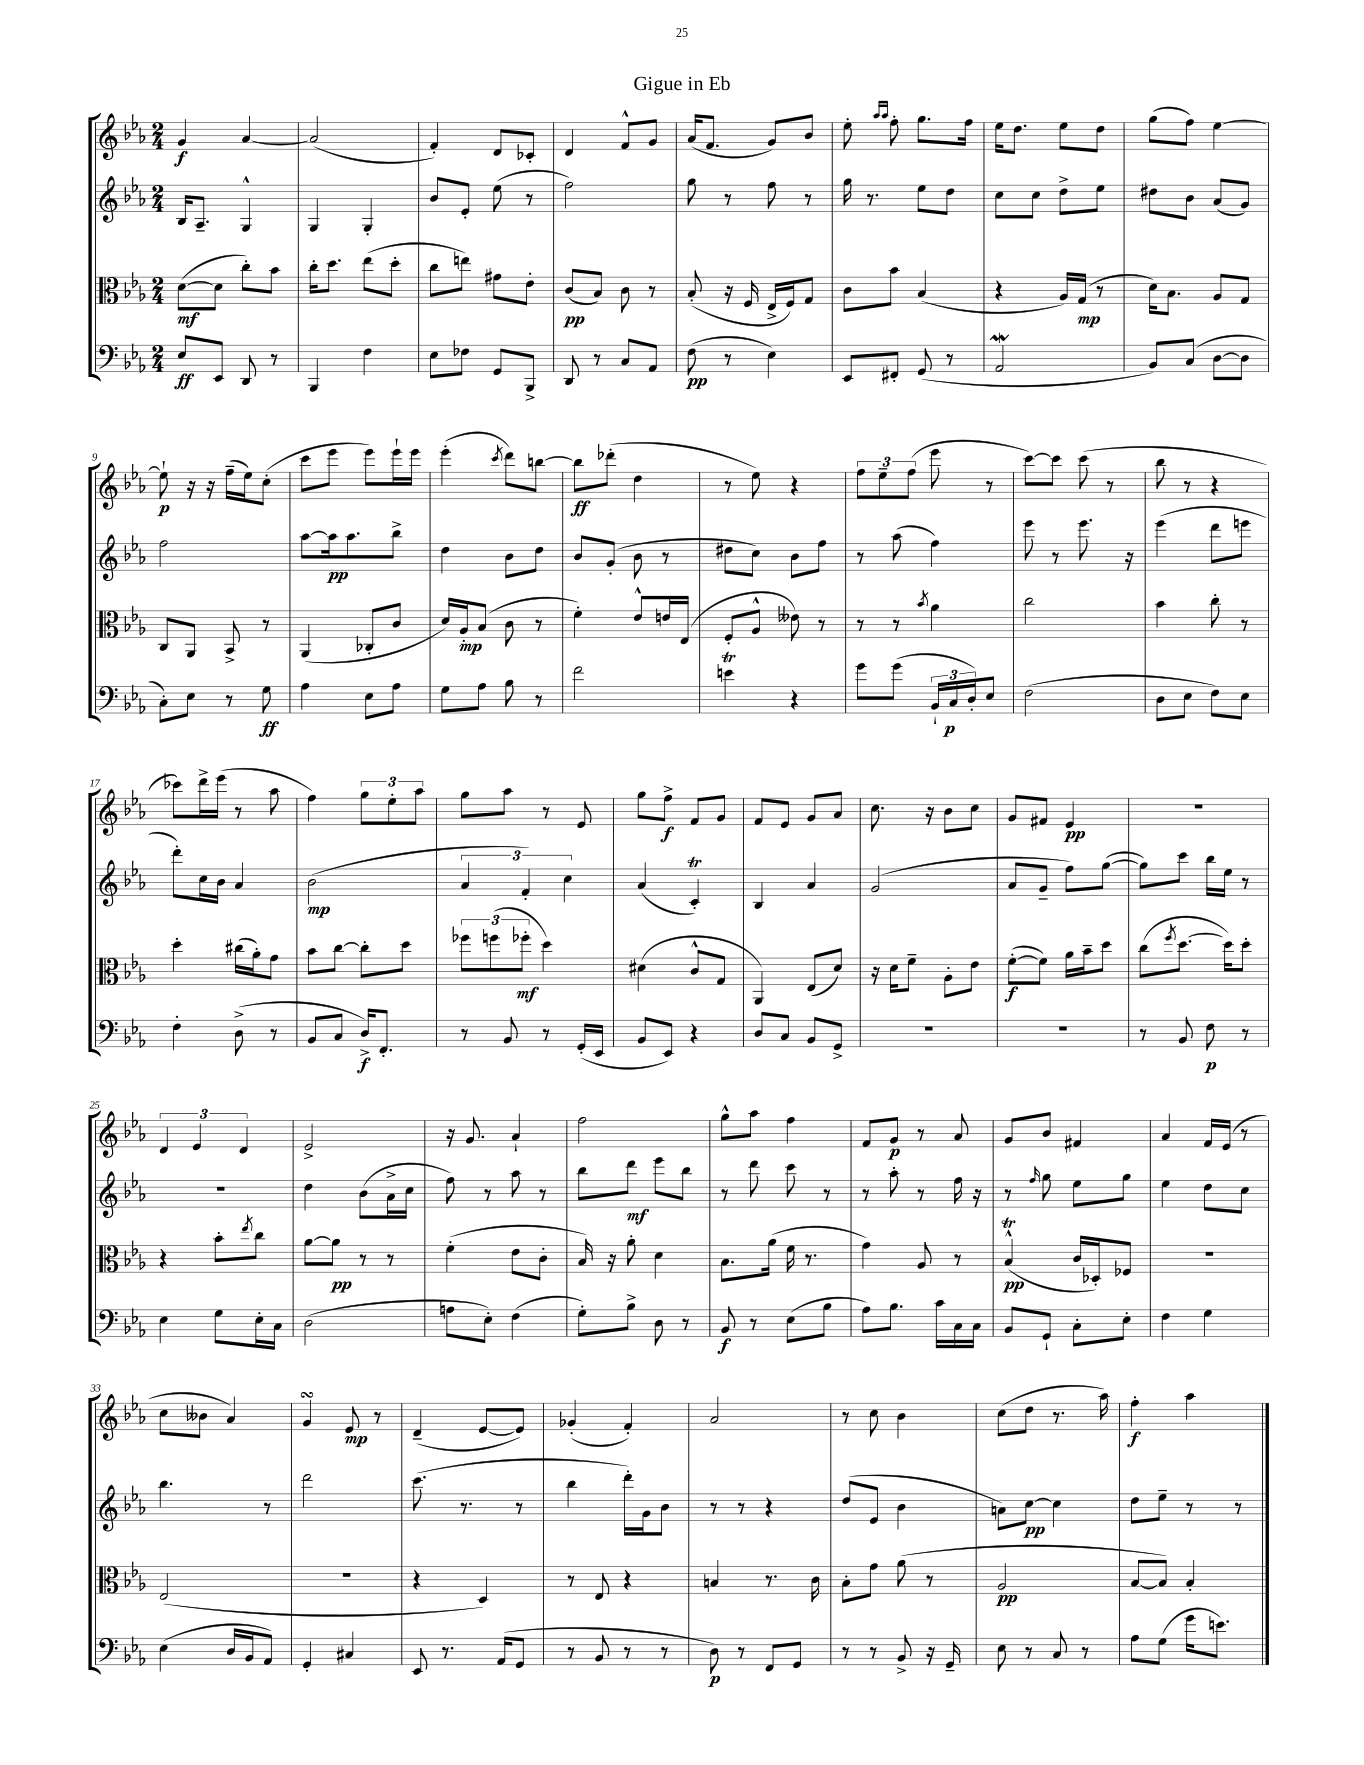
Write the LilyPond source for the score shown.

\header { title = "Gigue in Eb" }
<<
\new StaffGroup <<
\new Staff = "s0" {
    \clef treble \key ees \major \numericTimeSignature \time 2/4
    g'4\f aes'4~ |
    aes'2( |
    f'4-.) d'8 ces'8-. |
    d'4 f'8-^ g'8 |
    aes'16( f'8. g'8) bes'8 |
    ees''8-. \grace { aes''16 aes''16 } f''8-. g''8. f''16 |
    ees''16 d''8. ees''8 d''8 |
    g''8( f''8) ees''4~ |
    ees''8-!\p r16 r16 f''16--( ees''16) c''8-.( |
    c'''8 ees'''8 ees'''8) ees'''16-! ees'''16 |
    ees'''4-.( \acciaccatura { c'''8 } d'''8) b''8~ |
    b''8\ff des'''8-.( d''4 |
    r8 ees''8) r4 |
    \tuplet 3/2 { f''8 ees''8-- f''8( } ees'''8 r8 |
    c'''8~) c'''8 c'''8( r8 |
    bes''8 r8 r4 |
    ces'''8) d'''16-> ees'''16( r8 aes''8 |
    f''4) \tuplet 3/2 { g''8 ees''8-. aes''8 } |
    g''8 aes''8 r8 ees'8 |
    g''8 f''8->\f f'8 g'8 |
    f'8 ees'8 g'8 aes'8 |
    c''8. r16 bes'8 c''8 |
    g'8 fis'8 ees'4\pp |
    r2 |
    \tuplet 3/2 { d'4 ees'4 d'4 } |
    ees'2-> |
    r16 g'8. aes'4-! |
    f''2 |
    g''8-^ aes''8 f''4 |
    f'8 g'8\p r8 aes'8 |
    g'8 bes'8 fis'4 |
    aes'4 f'16 ees'16( r8 |
    c''8 beses'8 aes'4) |
    g'4\turn ees'8\mp r8 |
    d'4--( ees'8~ ees'8) |
    ges'4-.( f'4-.) |
    aes'2 |
    r8 c''8 bes'4 |
    c''8( d''8 r8. aes''16) |
    f''4-.\f aes''4 \bar "|." |
}
\new Staff = "s1" {
    \clef treble \key ees \major \numericTimeSignature \time 2/4
    bes16 aes8.-- g4-^ |
    g4 g4-. |
    bes'8 ees'8-. ees''8( r8 |
    f''2) |
    g''8 r8 f''8 r8 |
    g''16 r8. ees''8 d''8 |
    c''8 c''8 d''8-> ees''8 |
    dis''8 bes'8 aes'8( g'8) |
    f''2 |
    aes''8~ aes''16\pp aes''8. bes''8-> |
    d''4 bes'8 d''8 |
    bes'8 g'8-.( bes'8 r8 |
    dis''8 c''8) bes'8 f''8 |
    r8 aes''8( f''4) |
    ees'''8 r8 ees'''8. r16 |
    ees'''4( d'''8 e'''8 |
    d'''8-.) c''16 bes'16 aes'4 |
    bes'2\mp( |
    \tuplet 3/2 { aes'4 f'4-.) c''4 } |
    aes'4( c'4-.\trill) |
    bes4 aes'4 |
    g'2( |
    aes'8 g'8-- f''8) g''8~( |
    g''8) c'''8 bes''16 ees''16 r8 |
    R2 |
    d''4 bes'8( aes'16-> c''16 |
    f''8) r8 aes''8 r8 |
    bes''8 d'''8\mf ees'''8 bes''8 |
    r8 d'''8 c'''8 r8 |
    r8 aes''8-. r8 f''16 r16 |
    r8 \grace { f''16 } g''8 ees''8 g''8 |
    ees''4 d''8 c''8 |
    bes''4. r8 |
    d'''2 |
    c'''8.( r8. r8 |
    bes''4 d'''16-.) g'16 bes'8 |
    r8 r8 r4 |
    d''8( ees'8 bes'4 |
    a'8) c''8~\pp c''4 |
    d''8 ees''8-- r8 r8 \bar "|." |
}
\new Staff = "s2" {
    \clef alto \key ees \major \numericTimeSignature \time 2/4
    d'8~\mf( d'8 c''8-.) bes'8 |
    c''16-. d''8. ees''8( d''8-. |
    c''8 e''8) gis'8 ees'8-. |
    c'8\pp( bes8) c'8 r8 |
    bes8-.( r16 f16 ees16-> f16) g8 |
    c'8 bes'8 bes4( |
    r4 aes16) g16\mp( r8 |
    d'16) bes8. aes8 g8 |
    c8 aes,8 bes,8-> r8 |
    aes,4( ces8-. c'8 |
    d'16) aes16-.\mp bes8( c'8 r8 |
    f'4-.) ees'8-^ e'16 ees16( |
    f8-. aes8-^ eeses'8) r8 |
    r8 r8 \acciaccatura { bes'8 } aes'4 |
    c''2 |
    bes'4 c''8-. r8 |
    d''4-. cis''16( aes'16-.) g'8 |
    bes'8 c''8~ c''8-. d''8 |
    \tuplet 3/2 { fes''8 f''8( fes''8-.\mf } d''4) |
    dis'4( c'8-^ g8 |
    aes,4) ees8( d'8) |
    r16 d'16 f'8-- aes8-. ees'8 |
    f'8~-.\f( f'8) aes'16 bes'16-- d''8 |
    c''8( \acciaccatura { f''8 } d''8.~ d''16) d''8-. |
    r4 bes'8-. \acciaccatura { ees''8 } c''8 |
    aes'8~ aes'8\pp r8 r8 |
    f'4-.( ees'8 c'8-. |
    bes16) r16 aes'8-. d'4 |
    bes8. aes'16( f'16 r8. |
    g'4) aes8 r8 |
    bes4-^\trill\pp( c'16 des16-.) fes8 |
    R2 |
    ees2( |
    r2 |
    r4 d4) |
    r8 ees8 r4 |
    b4 r8. c'16 |
    bes8-. g'8 aes'8( r8 |
    aes2\pp |
    bes8~ bes8) bes4-. \bar "|." |
}
\new Staff = "s3" {
    \clef bass \key ees \major \numericTimeSignature \time 2/4
    ees8\ff ees,8 d,8 r8 |
    bes,,4 f4 |
    ees8 fes8 g,8 bes,,8-> |
    d,8 r8 c8 aes,8 |
    f8\pp( r8 ees4) |
    ees,8 fis,8-. g,8( r8 |
    aes,2\mordent |
    bes,8) c8( d8~ d8 |
    c8-.) ees8 r8 g8\ff |
    aes4 ees8 aes8 |
    g8 aes8 bes8 r8 |
    f'2 |
    e'4\trill r4 |
    g'8 g'8( \tuplet 3/2 { bes,16-! c16\p d16-.) } ees8 |
    f2( |
    d8 ees8 f8) ees8 |
    f4-. d8->( r8 |
    bes,8 c8 d16->\f) f,8.-. |
    r8 bes,8 r8 g,16-.( ees,16 |
    bes,8 ees,8) r4 |
    d8 c8 bes,8 g,8-> |
    r2 |
    R2 |
    r8 bes,8 f8\p r8 |
    ees4 g8 ees16-. c16 |
    d2( |
    a8 ees8-.) f4( |
    g8-.) bes8-> d8 r8 |
    bes,8\f r8 ees8( bes8 |
    aes8) bes8. c'16 c16 c16 |
    bes,8 g,8-! c8-. ees8-. |
    f4 g4 |
    ees4( d16 bes,16 aes,8) |
    g,4-. cis4 |
    ees,8 r8. aes,16( g,8 |
    r8 bes,8 r8 r8 |
    d8\p) r8 f,8 g,8 |
    r8 r8 bes,8-> r16 g,16-- |
    ees8 r8 c8 r8 |
    aes8 g8( g'16 e'8.) \bar "|." |
}
>>
>>
